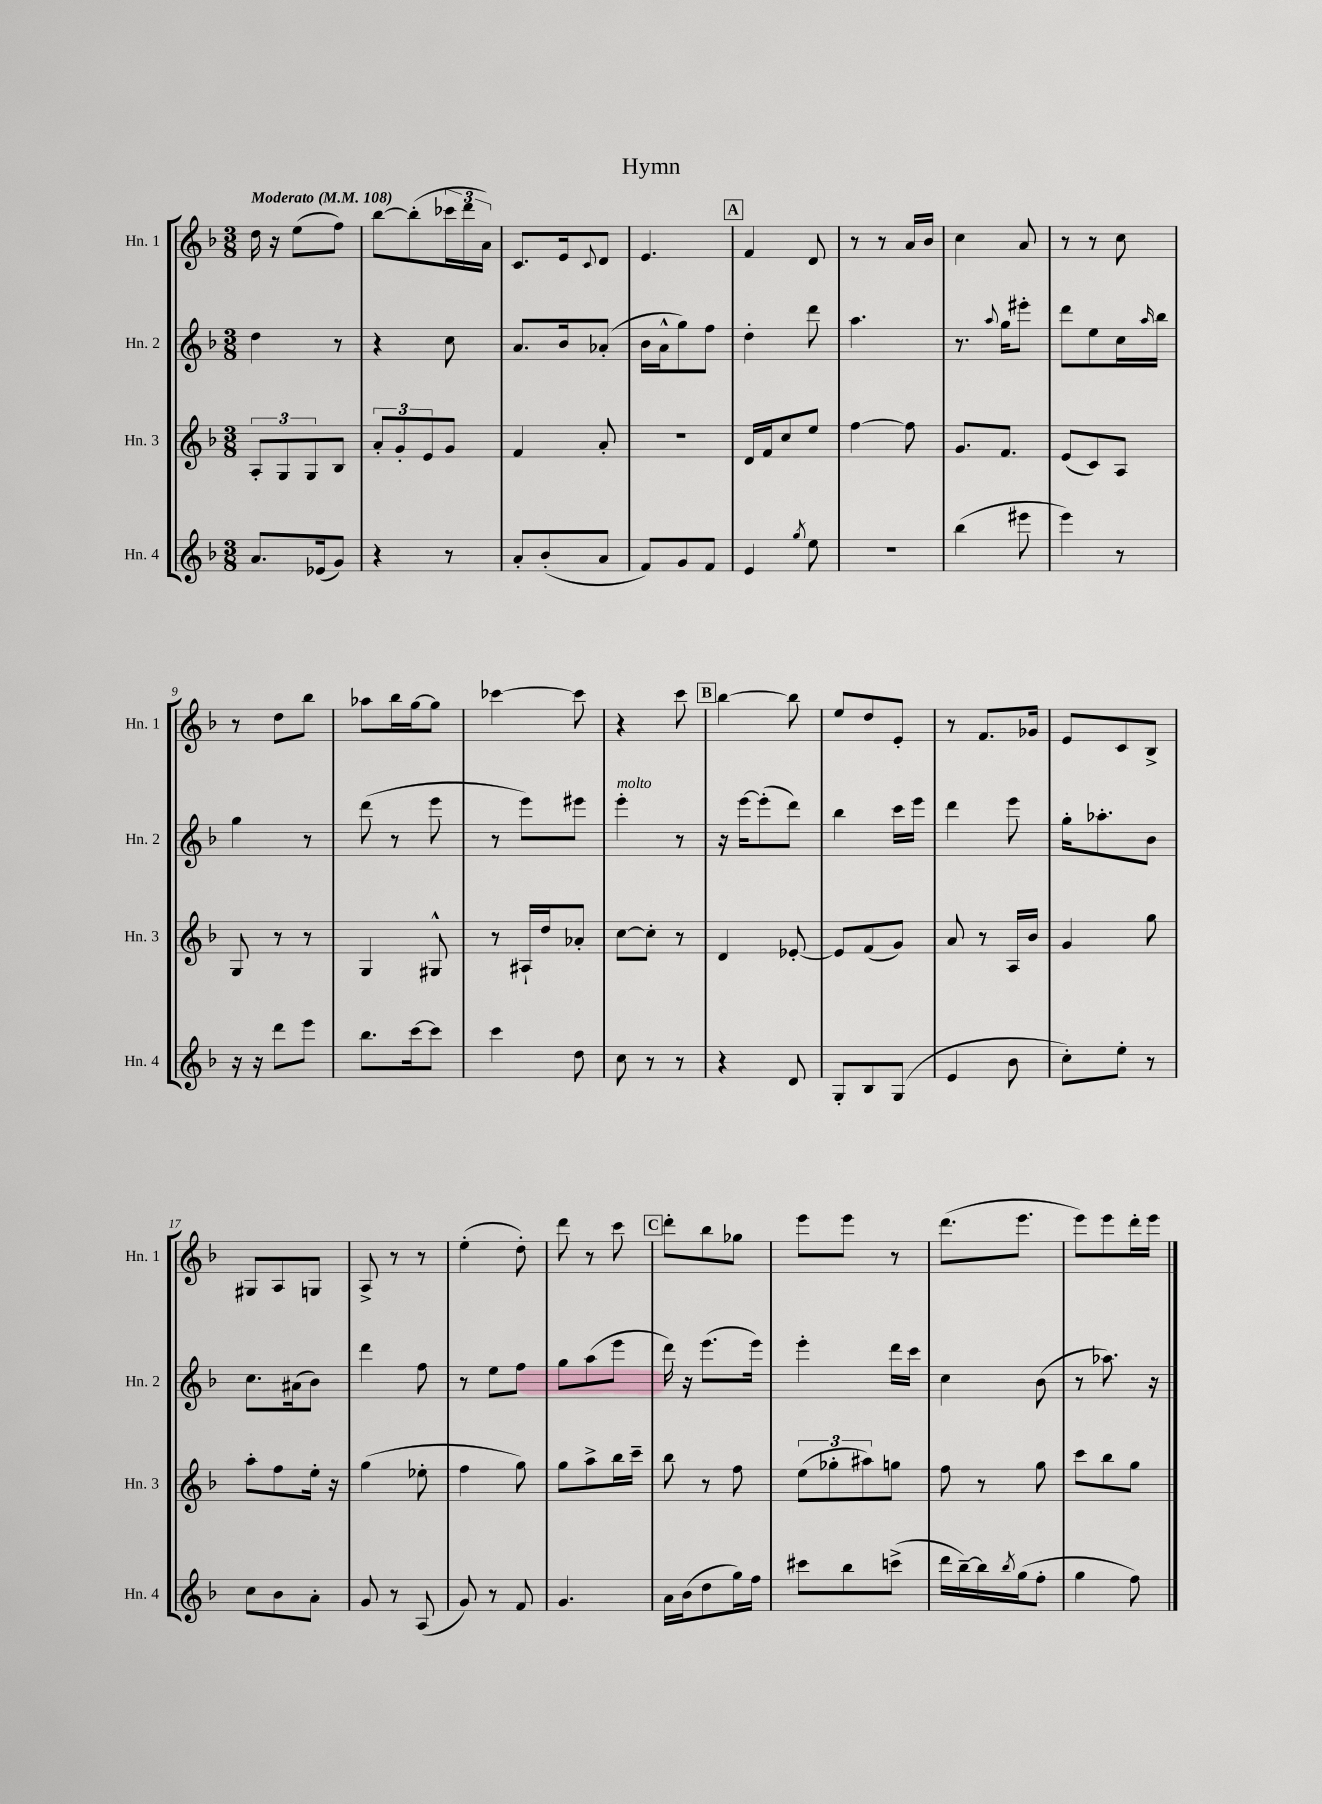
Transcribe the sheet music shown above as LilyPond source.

\header { title = "Hymn" }
<<
\new StaffGroup <<
\new Staff = "s0" \with { instrumentName = "Hn. 1" shortInstrumentName = "Hn. 1" } {
    \clef treble \key f \major \numericTimeSignature \time 3/8 \tempo "Moderato" 4 = 108
    d''16 r16 e''8( f''8) |
    bes''8~ bes''8-.( \tuplet 3/2 { ces'''16 d'''16 a'16) } |
    c'8. e'16 \appoggiatura { c'8 } d'8 |
    e'4. |
    \mark \markup { \box "A" } f'4 d'8 |
    r8 r8 a'16 bes'16 |
    c''4 a'8 |
    r8 r8 c''8 |
    r8 d''8 bes''8 |
    aes''8 bes''16 g''16~ g''8 |
    ces'''4~ ces'''8 |
    r4 c'''8 |
    \mark \markup { \box "B" } bes''4~ bes''8 |
    e''8 d''8 e'8-. |
    r8 f'8. ges'16 |
    e'8 c'8 bes8-> |
    gis8 a8 g8 |
    a8-> r8 r8 |
    e''4-.( d''8-.) |
    d'''8 r8 c'''8 |
    \mark \markup { \box "C" } d'''8-. bes''8 ges''8 |
    e'''8 e'''8 r8 |
    d'''8.( e'''8. |
    e'''8) e'''8 d'''16-. e'''16 \bar "|." |
}
\new Staff = "s1" \with { instrumentName = "Hn. 2" shortInstrumentName = "Hn. 2" } {
    \clef treble \key f \major \numericTimeSignature \time 3/8
    d''4 r8 |
    r4 c''8 |
    a'8. bes'16 aes'8-.( |
    bes'16 a'16-^ g''8) f''8 |
    \mark \markup { \box "A" } d''4-. d'''8 |
    a''4. |
    r8. \appoggiatura { a''8 } g''16 eis'''8-. |
    d'''8 e''8 c''16 \grace { a''16 } bes''16 |
    g''4 r8 |
    d'''8( r8 e'''8 |
    r8 e'''8) eis'''8 |
    e'''4-.^\markup { \italic "molto" } r8 |
    \mark \markup { \box "B" } r16 e'''16~ e'''8-.( d'''8) |
    bes''4 c'''16 e'''16 |
    d'''4 e'''8 |
    g''16-. aes''8.-. bes'8 |
    c''8. ais'16( bes'8) |
    d'''4 f''8 |
    r8 e''8 f''8 |
    g''8 a''8( e'''8 |
    \mark \markup { \box "C" } d'''16) r16 e'''8.( e'''16) |
    e'''4-. d'''16 c'''16 |
    c''4 bes'8( |
    r8 aes''8.) r16 \bar "|." |
}
\new Staff = "s2" \with { instrumentName = "Hn. 3" shortInstrumentName = "Hn. 3" } {
    \clef treble \key f \major \numericTimeSignature \time 3/8
    \tuplet 3/2 { a8-. g8 g8 } bes8 |
    \tuplet 3/2 { a'8-. g'8-. e'8 } g'8 |
    f'4 a'8-. |
    R4. |
    \mark \markup { \box "A" } d'16 f'16 c''8 e''8 |
    f''4~ f''8 |
    g'8. f'8. |
    e'8( c'8) a8 |
    g8 r8 r8 |
    g4 gis8-^ |
    r8 ais16-! d''16 aes'8-. |
    c''8~ c''8-. r8 |
    \mark \markup { \box "B" } d'4 ees'8~-. |
    ees'8 f'8( g'8) |
    a'8 r8 a16 bes'16 |
    g'4 g''8 |
    a''8-. f''8 e''16-. r16 |
    g''4( ees''8-. |
    f''4 g''8) |
    g''8 a''8-> bes''16 c'''16-- |
    \mark \markup { \box "C" } bes''8 r8 f''8 |
    \tuplet 3/2 { e''8( ges''8-. ais''8) } g''8 |
    f''8 r8 g''8 |
    c'''8 bes''8 g''8 \bar "|." |
}
\new Staff = "s3" \with { instrumentName = "Hn. 4" shortInstrumentName = "Hn. 4" } {
    \clef treble \key f \major \numericTimeSignature \time 3/8
    a'8. ees'16( g'8) |
    r4 r8 |
    a'8-. bes'8-.( a'8 |
    f'8) g'8 f'8 |
    \mark \markup { \box "A" } e'4 \acciaccatura { g''8 } e''8 |
    R4. |
    bes''4( eis'''8 |
    e'''4) r8 |
    r16 r16 d'''8 e'''8 |
    bes''8. c'''16~ c'''8 |
    c'''4 d''8 |
    c''8 r8 r8 |
    \mark \markup { \box "B" } r4 d'8 |
    g8-. bes8 g8( |
    e'4 bes'8 |
    c''8-.) e''8-. r8 |
    c''8 bes'8 a'8-. |
    g'8 r8 a8( |
    g'8) r8 f'8 |
    g'4. |
    \mark \markup { \box "C" } a'16 bes'16( d''8 g''16) f''16 |
    cis'''8 bes''8 c'''8->( |
    d'''16 bes''16~--) bes''16 \acciaccatura { bes''8 } g''16( f''8-. |
    g''4 f''8) \bar "|." |
}
>>
>>
